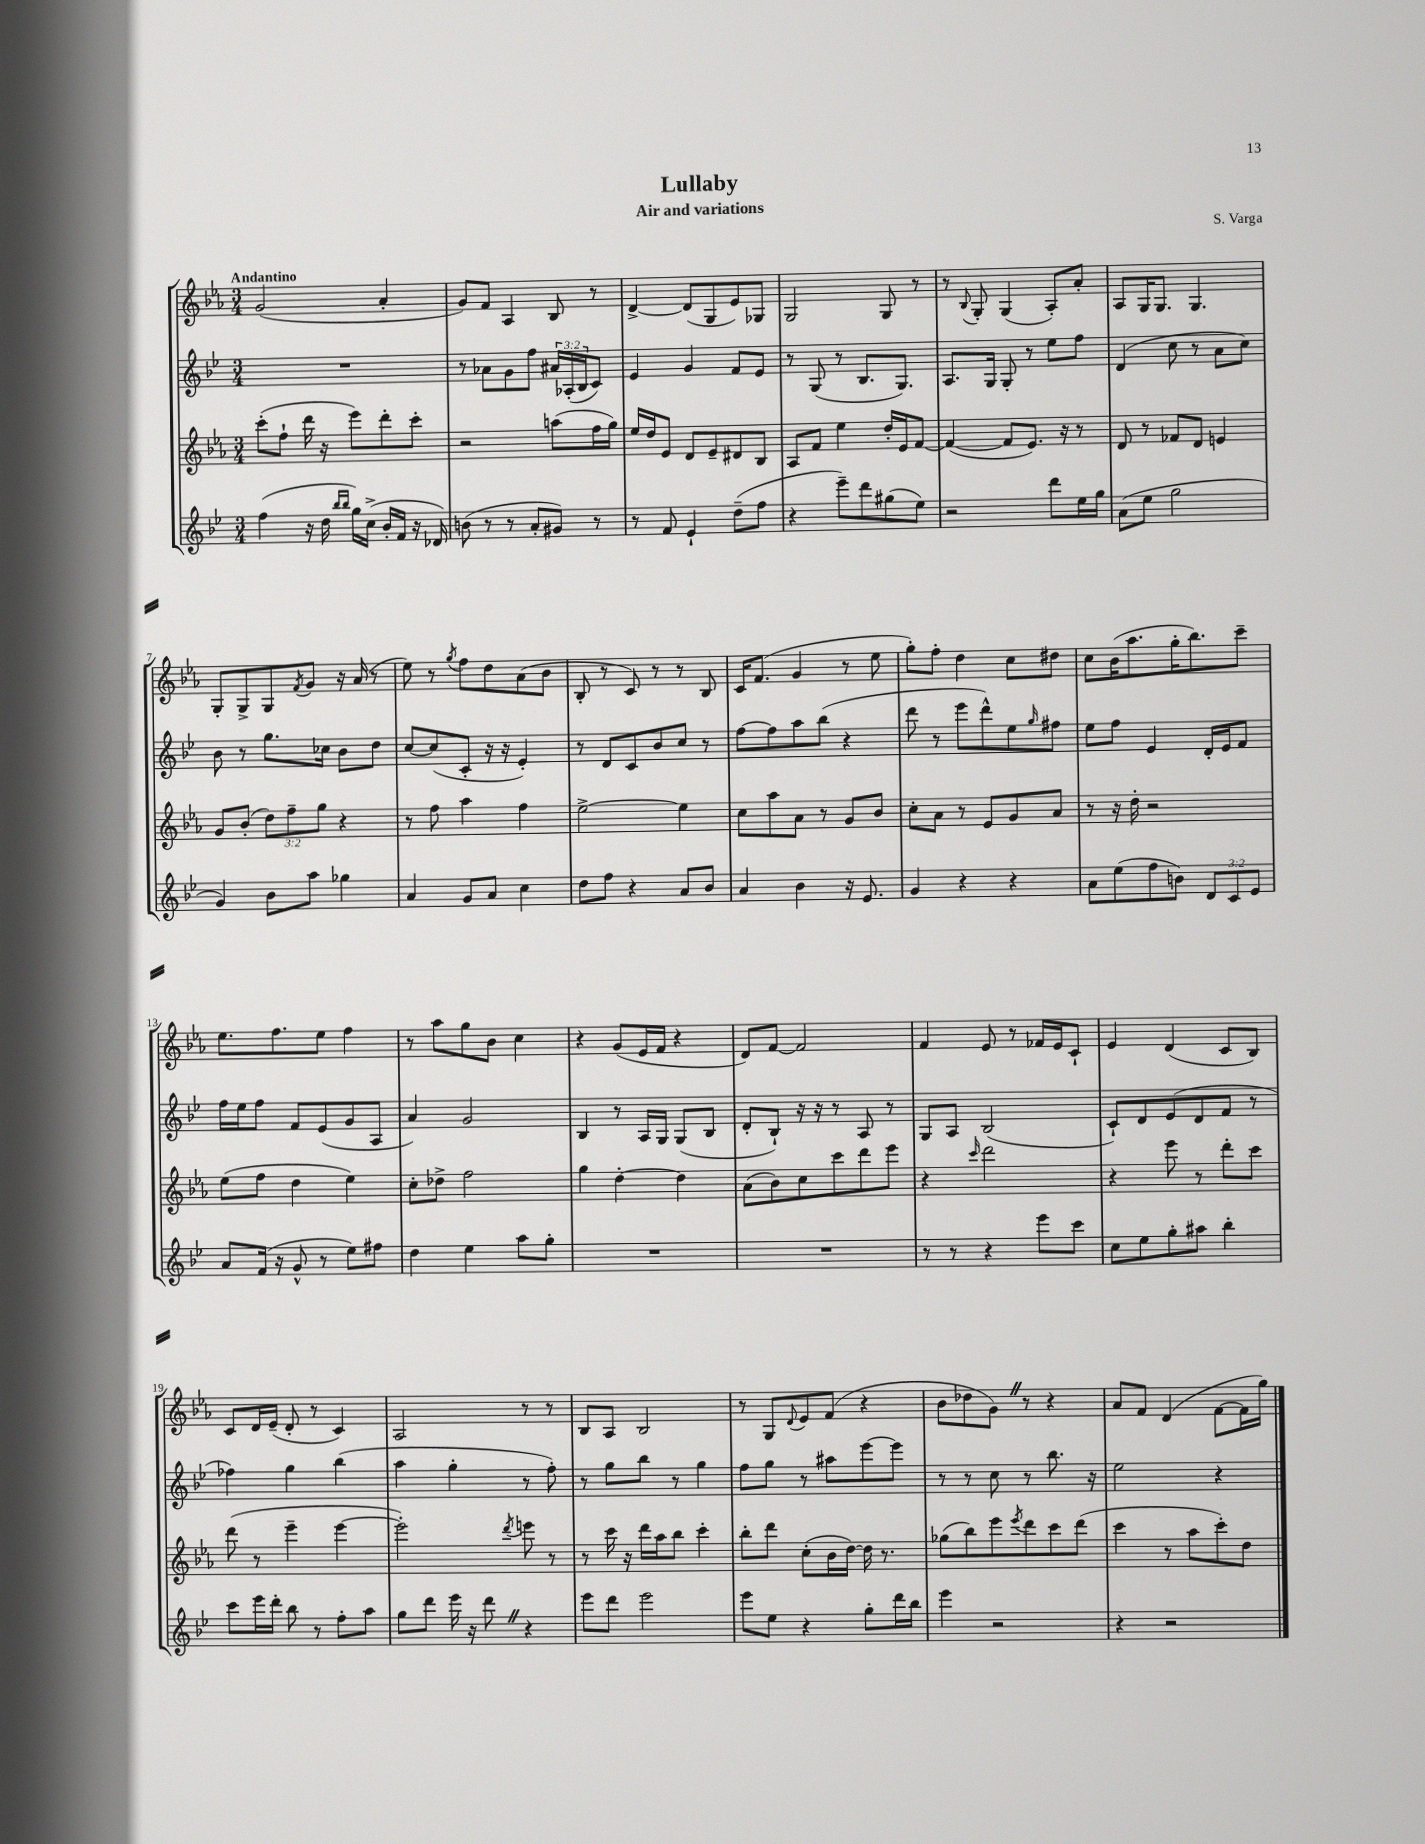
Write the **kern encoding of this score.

**kern	**kern	**kern	**kern
*part4	*part3	*part2	*part1
*staff4	*staff3	*staff2	*staff1
*clefG2	*clefG2	*clefG2	*clefG2
*k[b-e-]	*k[b-e-a-]	*k[b-e-]	*k[b-e-a-]
*M3/4	*M3/4	*M3/4	*M3/4
=1	=1	=1	=1
!	!	!	!LO:TX:a:B:t=Andantino
(4ff\	(8ccc'\L	2.r	(2g/
.	8ff`\J	.	.
16r	16ddd\	.	.
16dd\	16r	.	.
16qqbb-/LL	.	.	.
16qqbb-/JJ	.	.	.
16gg\LL)	8eee-\L)	.	.
(16cc^\JJ	.	.	.
16b-'/LL	8ddd'\	.	4a-'/
16f/JJ	.	.	.
16r	8ccc'\J	.	.
16d-X/)	.	.	.
=2	=2	=2	=2
(8bn\	2r	8r	8g/L)
8r	.	8a-X\L	8f/J
8r	.	8g\	4A-/
8a'/L	.	8ff\J	.
8g#X/J)	(8aan\L	24a#X/LL	8B-/
.	.	(24A-X'/	.
.	.	24B-/J	.
8r	16ff\L	8c/J)	8r
.	16gg\JJ)	.	.
=3	=3	=3	=3
8r	16ee-/LL	4e-/	[4d^/
.	16dd/J	.	.
8f/	8e-/J	.	.
4e-`/	8d/L	4g/	(8d/L]
.	8e-~/	.	8G/
(8dd~\L	8d#X/	8f/L	8e-/)
8ff\J	8B-/J	8e-/J	8G-X/J
=4	=4	=4	=4
4r	8A-/L	8r	2G/
.	8f/J	(8G/	.
8eee-~\L)	4ee-\	8r	.
8ddd\	.	8.B-/L	.
(8gg#X\	16dd'/LL	.	8G/
.	16e-/J	8.G/J)	.
8ee-\J)	[8f/J	.	8r
=5	=5	=5	=5
2r	(4f/_	8.A/L	8r
.	.	.	8qqB-/
.	.	.	8G'/
.	.	16G/Jk	.
.	8f/L]	8G'/	(4G/
.	8.e-/J)	8r	.
8ddd\L	.	8ee-\L	8A-'/L)
.	16r	.	.
16ee-\L	8r	8ff\J	8a-'/J
16gg\JJ	.	.	.
=6	=6	=6	=6
(8a\L	8d/	(4d/	8A-/L
8ee-\J	8r	.	16G/K
.	.	.	8.G/J
2gg\	8f-X/L	8cc\	.
.	8d/J	8r	4.G/
.	4en/	8a\L	.
.	.	8cc\J)	.
!!LO:LB:g=z
=7	=7	=7	=7
4g/)	8g/L	8b-\	8G'/L
.	(8b-'/J	8r	8G^/
8b-\L	12dd\L)	8.gg\L	8G/
.	12ff~\	.	.
.	.	.	8qf/
8aa\J	.	.	8g/J
.	12gg\J	.	.
.	.	16cc-X\Jk	.
4gg-X\	4r	8b-\L	16r
.	.	.	(16a-/
.	.	8dd\J	8r
=8	=8	=8	=8
4a/	8r	[8cc/L	8ee-\)
.	8ff\	(8cc/]	8r
.	.	.	8qgg/
8g/L	4aa-\	8c'/J	8ff\L
8a/J	.	16r	8dd\
.	.	16r	.
4cc\	4ff\	4e-'/)	(8a-\
.	.	.	8b-\J
=9	=9	=9	=9
8dd\L	[2ee-^\	8r	8B-'/
8ff\J	.	8d/L	8r
4r	.	8c/	8c/)
.	.	8b-/	8r
8a/L	4ee-\]	8cc/J	8r
8b-/J	.	8r	8B-/
=10	=10	=10	=10
4a/	8cc\L	[8ff\L	16c/KL
.	.	.	(8.f/J
.	8aa-\	8ff\]	.
4b-\	8a-\J	8aa\	4g/
.	8r	(8bb-\J	.
16r	8g/L	4r	8r
8.e-/	.	.	.
.	8b-/J	.	8ee-\
=11	=11	=11	=11
4g/	8cc'\L	8ddd\	8gg'\L)
.	8a-\J	8r	8ff'\J
4r	8r	8eee-\L	4dd\
.	8e-/L	8ddd^^\)	.
4r	8g/	8ee-\	8cc\L
.	.	16qqgg/	.
.	8a-/J	8ff#X\J	8dd#X\J
=12	=12	=12	=12
8a\L	8r	8ee-\L	8cc\L
(8ee-\	16r	8ff\J	(16b-\K
.	16dd'\	.	8.aa-\
8ff\	2r	4e-/	.
8bn\J)	.	.	16gg'\K
.	.	.	8.bb-\)
12d/L	.	16d'/LL	.
.	.	16e-/J	.
12c/	.	.	.
.	.	8f/J	8ccc~\J
12e-/J	.	.	.
!!LO:LB:g=z
=13	=13	=13	=13
8a/L	(8ee-\L	16ff\LL	8.ee-\L
.	.	16ee-\J	.
(16f/Jk	8ff\J	8ff\J	.
16r	.	.	8.ff\
8g^^/	4dd\	8f/L	.
8r	.	(8e-/	8ee-\J
8ee-\L)	4ee-\)	8g/	4ff\
8ff#X\J	.	8A/J	.
=14	=14	=14	=14
4dd\	8cc'\L	4a/)	8r
.	8dd-X^\J	.	8aa-\L
4ee-\	2ff\	2g/	8gg\
.	.	.	8b-\J
8aa\L	.	.	4cc\
8gg'\J	.	.	.
=15	=15	=15	=15
2.r	4gg\	4B-/	4r
.	[4dd'\	8r	(8g/L
.	.	16A/LL	16e-/L
.	.	16G/JJ	16f/JJ
.	4dd\]	(8G/L	4r
.	.	8B-/J	.
=16	=16	=16	=16
2.r	(8a-\L	8d'/L	8d/L)
.	8b-\)	8B-`/J)	[8f/J
.	8cc\	16r	2f/]
.	.	16r	.
.	8ccc\	8r	.
.	8ddd\	8A/	.
.	8eee-\J	8r	.
=17	=17	=17	=17
8r	4r	8G/L	4f/
8r	.	8A/J	.
.	16qqccc/	.	.
4r	2ddd\	(2B-/	8e-/
.	.	.	8r
8eee-\L	.	.	16f-X/LL
.	.	.	16e-/J
8ccc\J	.	.	8c`/J
=18	=18	=18	=18
8cc\L	4r	8c`/L)	4e-/
8ee-\	.	8d/	.
8gg'\	8eee-\	(8e-/	(4d/
8aa#X\J	8r	8d/	.
4bb-'\	8ddd'\L	8f/J	8c/L
.	8ccc\J	8r	8B-/J)
!!LO:LB:g=z
=19	=19	=19	=19
8ccc\L	(8ddd\	4ff-X\)	8c/L
16eee-\L	8r	.	16d/L
16ddd'\JJ	.	.	(16e-~/JJ
8bb-\	4eee-~\	4gg\	8d'/
8r	.	.	8r
8ff'\L	[4eee-\	(4bb-\	4c/)
8aa\J	.	.	.
=20	=20	=20	=20
8gg\L	2eee-'\])	4aa\	2A-/
8ddd\J	.	.	.
16eee-\	.	4gg'\	.
16r	.	.	.
8dddZ\	.	.	.
.	8qddd/	.	.
4r	8eeen\	8r	8r
.	8r	8ff'\)	8r
=21	=21	=21	=21
8eee-\L	8r	8r	8B-/L
8ddd\J	16ccc\	8gg\L	8A-/J
.	16r	.	.
2eee-\	16ddd\LL	8bb-\J	2B-/
.	16aa-\J	.	.
.	8bb-\J	8r	.
.	4ccc'\	4gg\	.
=22	=22	=22	=22
8eee-\L	8bb-'\L	8ff\L	8r
8ee-\J	8ddd\J	8gg\J	8G/L
.	.	.	8qqd/
4r	(8cc'\L	8r	8e-/
.	16b-\L	8aa#X\L	(8f/J
.	[16dd\JJ)	.	.
8gg'\L	16dd\]	[8eee-\	4r
.	8.r	.	.
16ddd\L	.	8eee-\J]	.
16bb-\JJ	.	.	.
=23	=23	=23	=23
4eee-\	(8gg-X\L	8r	8b-\L
.	8bb-\)	8r	8dd-X\
2r	8eee-\	8cc\	8gZ\J)
.	8qeee-/	.	.
.	8ddd\	8r	8r
.	8ccc\	8.bb-\	4r
.	(8ddd\J	.	.
.	.	16r	.
=24	=24	=24	=24
4r	4ccc\	2ee-\	8a-/L
.	.	.	8f/J
2r	8r	.	(4d/
.	8aa-\L	.	.
.	8ccc'\)	4r	[8f\L
.	8dd\J	.	16f\L]
.	.	.	16gg\JJ)
==	==	==	==
*-	*-	*-	*-
